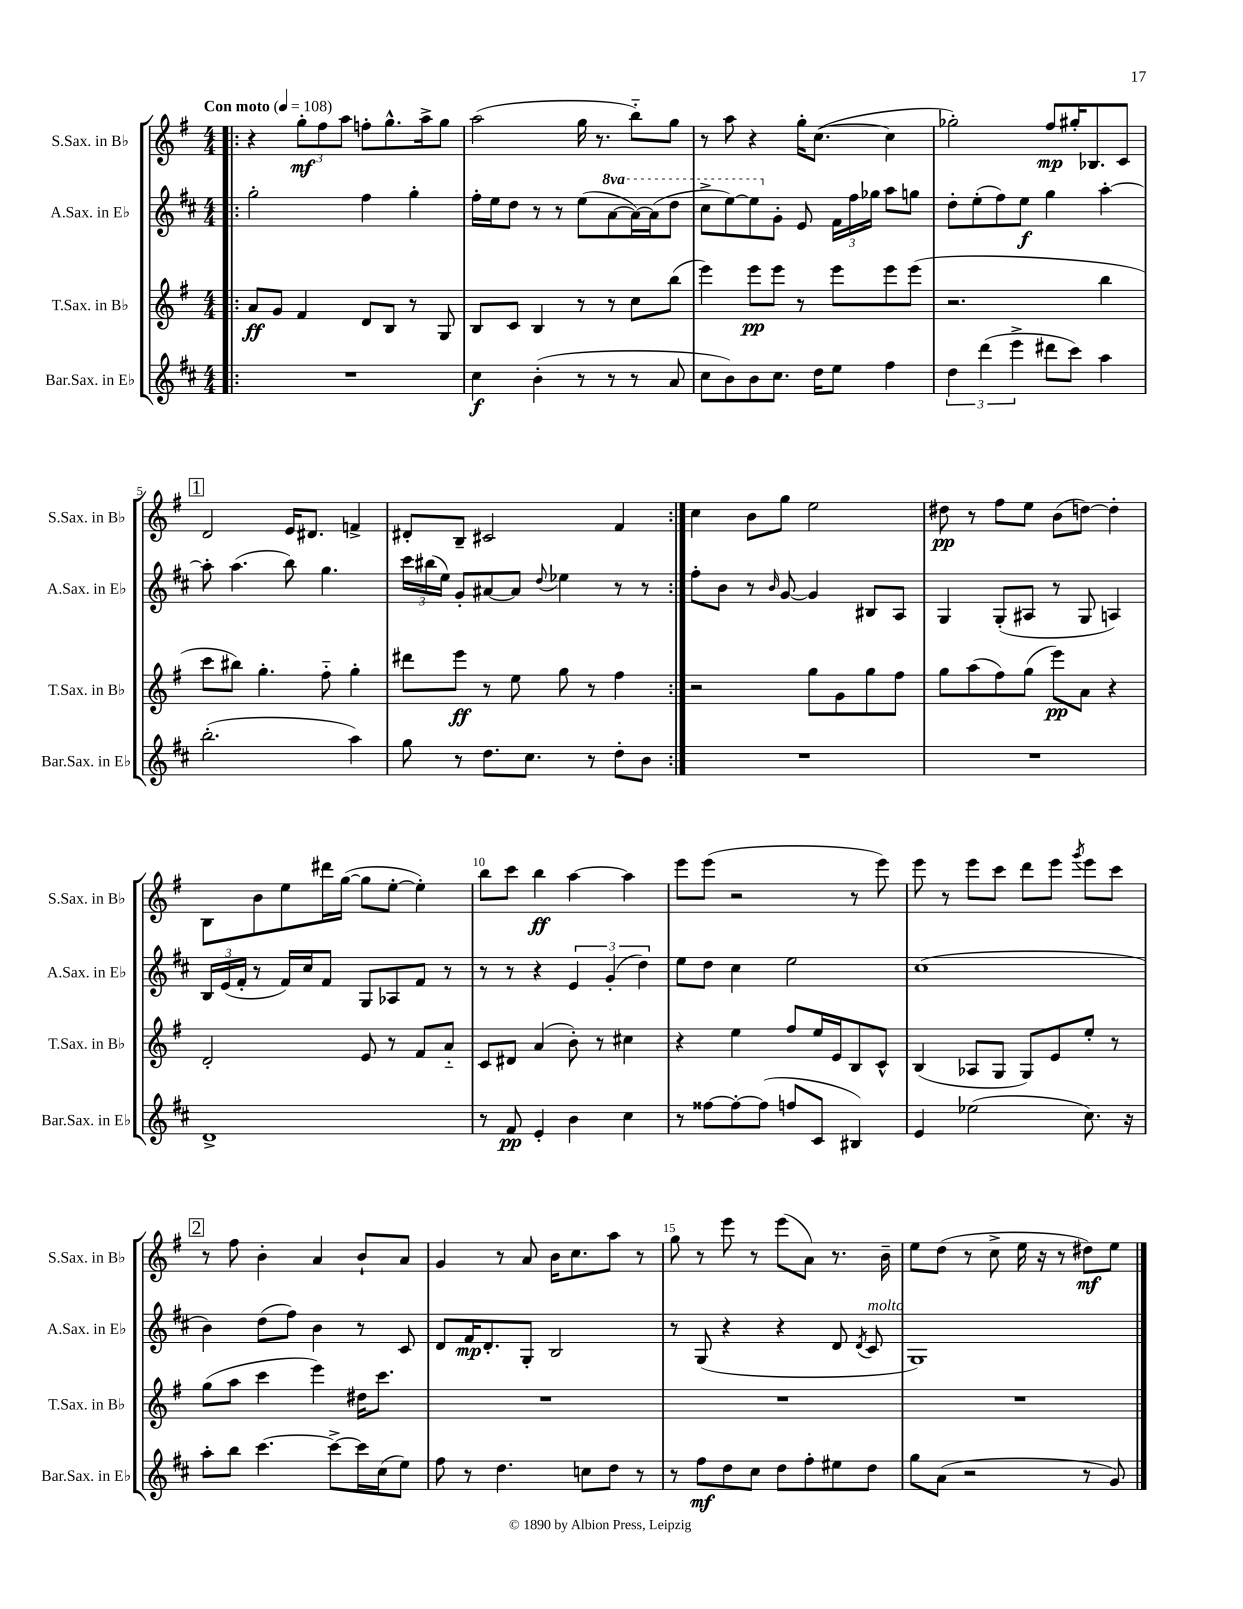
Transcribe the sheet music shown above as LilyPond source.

<<
\new StaffGroup <<
\new Staff = "s0" \with { instrumentName = "S.Sax. in Bb" shortInstrumentName = "S.Sax. in Bb" } {
    \clef treble \key g \major \numericTimeSignature \time 4/4 \tempo "Con moto" 4 = 108
    \autoBeamOff \repeat volta 2 { \bar ".|:" r4 \tuplet 3/2 { g''8[-.\mf fis''8 a''8] } f''8[-. g''8.-^ a''16-> g''8] |
    a''2( g''16 r8. b''8[-_) g''8] |
    r8 a''8 r4 g''16[-. c''8.]~( c''4 |
    ges''2-.) fis''8[\mp gis''16-. bes8. c'8] |
    \mark \markup { \box "1" } d'2 e'16[ dis'8.] f'4-> |
    dis'8[-. b8]-- cis'2 fis'4 | }
    c''4 b'8[ g''8] e''2 |
    dis''8\pp r8 fis''8[ e''8] b'8[( d''8]~) d''4-. |
    b8[ b'8 e''8 dis'''16 g''16]~( g''8[ e''8]~-. e''4-.) |
    b''8[ c'''8] b''4\ff a''4~ a''4 |
    e'''8[ e'''8]( r2 r8 e'''8) |
    e'''8 r8 e'''8[ c'''8] d'''8[ e'''8] \acciaccatura { g'''8 } e'''8[ c'''8] |
    \mark \markup { \box "2" } r8 fis''8 b'4-. a'4 b'8[-! a'8] |
    g'4 r8 a'8 b'16[ c''8. a''8] r8 |
    g''8 r8 e'''8 r8 e'''8[( a'8]) r8. b'16-- |
    e''8[ d''8]( r8 c''8-> e''16 r16 r8 dis''8[\mf) e''8] \bar "|." |
}
\new Staff = "s1" \with { instrumentName = "A.Sax. in Eb" shortInstrumentName = "A.Sax. in Eb" } {
    \clef treble \key d \major \numericTimeSignature \time 4/4 \set Staff.ottavationMarkups = #ottavation-simple-ordinals
    \autoBeamOff \repeat volta 2 { \bar ".|:" g''2-. fis''4 g''4-. |
    fis''16[-. e''16 d''8] r8 r8 e''8[( \ottava #1 a''8~ a''16~) a''16( d'''8] |
    cis'''8[-> e'''8~) e'''8 \ottava #0 g'8]-. e'8 \tuplet 3/2 { fis'16[ fis''16 ges''16] } a''8[ g''8] |
    d''8[-. e''8-.( fis''8) e''8]\f g''4 a''4~-. |
    \mark \markup { \box "1" } a''8-. a''4.( b''8) g''4. |
    \tuplet 3/2 { cis'''16[ bis''16( e''16]) } g'8[-. ais'8~ ais'8] \appoggiatura { d''8 } ees''4 r8 r8 | }
    fis''8[-. b'8] r8 \grace { b'16 } g'8~ g'4 bis8[ a8] |
    g4 g8[-.( ais8] r8 g8 a4) |
    \tuplet 3/2 { b16[ e'16( fis'16]-. } r8 fis'16[) cis''16 fis'8] g8[ aes8 fis'8] r8 |
    r8 r8 r4 \tuplet 3/2 { e'4 g'4-.( d''4) } |
    e''8[ d''8] cis''4 e''2 |
    cis''1( |
    \mark \markup { \box "2" } b'4) d''8[( fis''8]) b'4 r8 cis'8 |
    d'8[ fis'16\mp d'8.-. g8]-. b2 |
    r8 g8( r4 r4 d'8 \acciaccatura { d'8 } cis'8^\markup { \italic "molto" } |
    g1) \bar "|." |
}
\new Staff = "s2" \with { instrumentName = "T.Sax. in Bb" shortInstrumentName = "T.Sax. in Bb" } {
    \clef treble \key g \major \numericTimeSignature \time 4/4
    \autoBeamOff \repeat volta 2 { \bar ".|:" a'8[\ff g'8] fis'4 d'8[ b8] r8 g8 |
    b8[ c'8] b4 r8 r8 c''8[ b''8]( |
    e'''4) e'''8[\pp e'''8] r8 e'''8[ e'''8 e'''8]( |
    r2. b''4 |
    \mark \markup { \box "1" } c'''8[ bis''8]) g''4.-. fis''8-_ g''4-. |
    dis'''8[ e'''8]\ff r8 e''8 g''8 r8 fis''4 | }
    r2 g''8[ g'8 g''8 fis''8] |
    g''8[ a''8( fis''8) g''8]( e'''8[\pp) a'8] r4 |
    d'2-. e'8 r8 fis'8[ a'8]-_ |
    c'8[ dis'8] a'4( b'8-.) r8 cis''4 |
    r4 e''4 fis''8[ e''16 e'16 b8 c'8]-^ |
    b4( aes8[ g8] g8[) e'8 e''8]-. r8 |
    \mark \markup { \box "2" } g''8[( a''8] c'''4 e'''4) dis''16[ c'''8.] |
    R1 |
    R1 |
    R1 \bar "|." |
}
\new Staff = "s3" \with { instrumentName = "Bar.Sax. in Eb" shortInstrumentName = "Bar.Sax. in Eb" } {
    \clef treble \key d \major \numericTimeSignature \time 4/4
    \autoBeamOff \repeat volta 2 { \bar ".|:" R1 |
    cis''4\f b'4-.( r8 r8 r8 a'8 |
    cis''8[ b'8) b'8 cis''8.] d''16[ e''8] fis''4 |
    \tuplet 3/2 { d''4 d'''4( e'''4-> } dis'''8[ cis'''8]) a''4 |
    \mark \markup { \box "1" } b''2.-.( a''4) |
    g''8 r8 d''8.[ cis''8.] r8 d''8[-. b'8] | }
    R1 |
    R1 |
    d'1-> |
    r8 fis'8\pp e'4-. b'4 cis''4 |
    r8 fisis''8[~ fisis''8~-. fisis''8]( f''8[ cis'8] bis4) |
    e'4 ees''2( cis''8.) r16 |
    \mark \markup { \box "2" } a''8[-. b''8] cis'''4.~ cis'''8[~-> cis'''16 cis''16( e''8]) |
    fis''8 r8 d''4. c''8[ d''8] r8 |
    r8 fis''8[\mf d''8 cis''8] d''8[ fis''8-. eis''8 d''8] |
    g''8[ a'8]( r2 r8 g'8) \bar "|." |
}
>>
>>
\layout { \context { \Score \override BarNumber.break-visibility = ##(#f #t #t) barNumberVisibility = #(every-nth-bar-number-visible 5) } }
